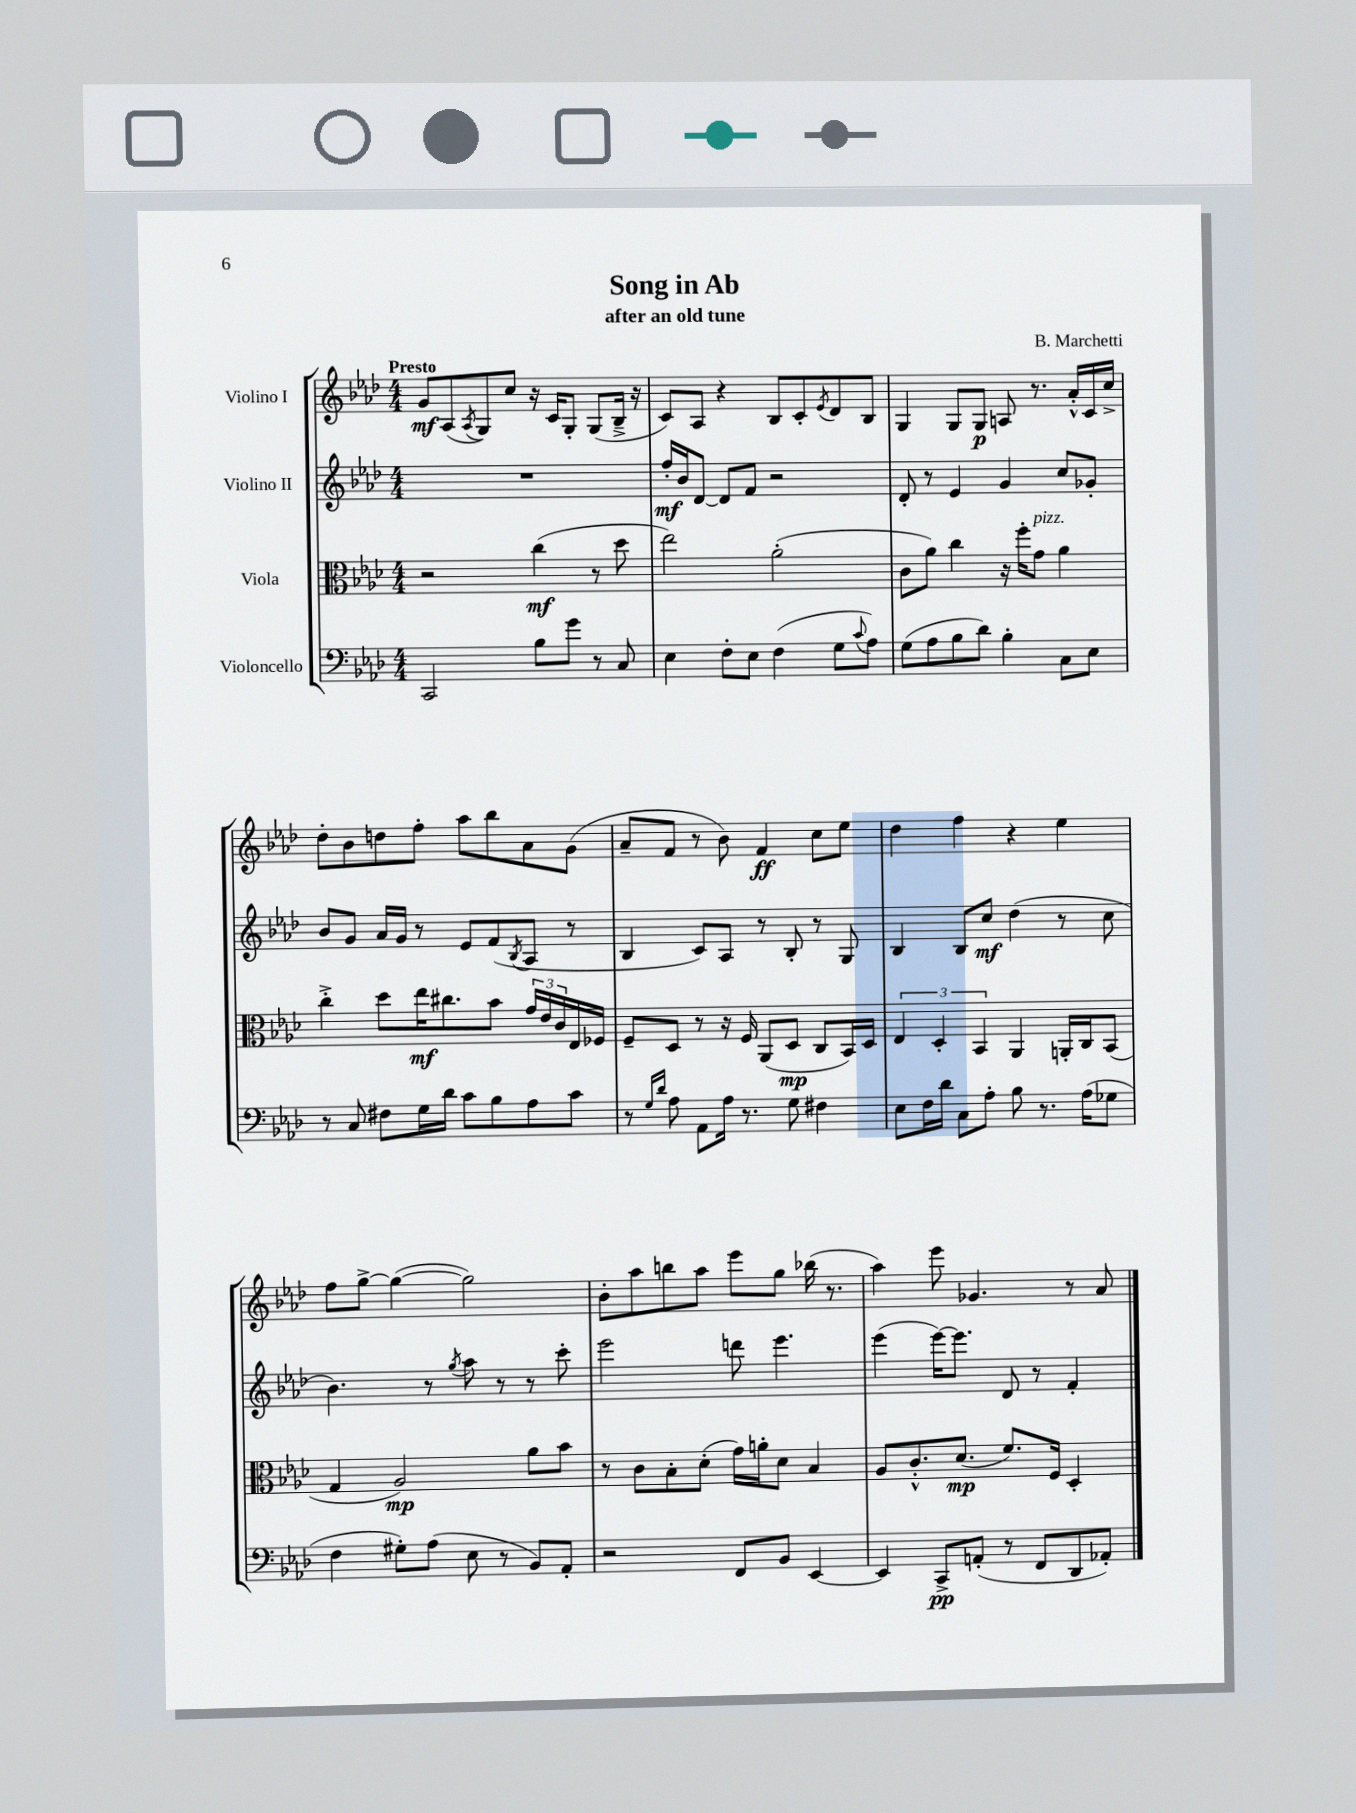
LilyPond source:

\header { title = "Song in Ab" composer = "B. Marchetti" subtitle = "after an old tune" }
<<
\new StaffGroup <<
\new Staff = "s0" \with { instrumentName = "Violino I" } {
    \clef treble \key aes \major \numericTimeSignature \time 4/4 \tempo "Presto"
    g'8\mf aes8( \acciaccatura { aes8 } g8) c''8 r16 c'16 g8-. g8( bes16---> r16 |
    c'8) aes8 r4 bes8 c'8-. \acciaccatura { ees'8 } des'8 bes8 |
    g4 g8 g8\p a8 r8. aes'16-.-^ c'16 c''16-> |
    des''8-. bes'8 d''8 f''8-. aes''8 bes''8 aes'8 g'8( |
    aes'8-- f'8 r8 bes'8) f'4\ff c''8 ees''8 |
    des''4 f''4 r4 ees''4 |
    f''8 g''8~-> g''4~( g''2) |
    bes'8-. aes''8 b''8 aes''8 ees'''8 g''8 bes''16( r8. |
    aes''4) ees'''8 ges'4. r8 aes'8 \bar "|." |
}
\new Staff = "s1" \with { instrumentName = "Violino II" } {
    \clef treble \key aes \major \numericTimeSignature \time 4/4
    R1 |
    f''16-.\mf bes'16 des'8~ des'8 f'8 r2 |
    des'8-. r8 ees'4 g'4 c''8 ges'8-. |
    bes'8 g'8 aes'16 g'16 r8 ees'8 f'8( \acciaccatura { bes8 } aes8 r8 |
    bes4 c'8) aes8 r8 bes8-. r8 g8 |
    bes4 bes8 c''8\mf des''4( r8 c''8 |
    bes'4.) r8 \acciaccatura { g''8 } aes''8 r8 r8 c'''8-. |
    ees'''2 d'''8 ees'''4. |
    ees'''4( ees'''16~) ees'''8. des'8 r8 f'4-. \bar "|." |
}
\new Staff = "s2" \with { instrumentName = "Viola" } {
    \clef alto \key aes \major \numericTimeSignature \time 4/4
    r2 c''4\mf( r8 des''8 |
    ees''2) aes'2-.( |
    c'8 aes'8) c''4 r16 f''16-. g'8^\markup { \italic "pizz." } aes'4 |
    c''4-.-> des''8 ees''16\mf cis''8. bes'8 \tuplet 3/2 { g'16 ees'16 c'16 } ees16 fes16 |
    f8-- des8 r8 r16 f16 aes,8( des8\mp c8 bes,16) des16 |
    \tuplet 3/2 { ees4 des4-. bes,4 } aes,4 a,16-. c16 bes,8( |
    g4 aes2\mp) aes'8 bes'8 |
    r8 c'8 bes8-. des'8-.( g'16) a'16-. des'8 bes4 |
    aes8 c'8.-.-^ des'8.\mp( f'8.) f16 des4-. \bar "|." |
}
\new Staff = "s3" \with { instrumentName = "Violoncello" } {
    \clef bass \key aes \major \numericTimeSignature \time 4/4
    c,2 bes8 g'8 r8 c8 |
    ees4 f8-. ees8 f4( g8 \appoggiatura { c'8 } aes8) |
    g8( aes8 bes8 des'8) bes4-. c8 ees8 |
    r8 c8 fis8 g16 des'16 c'8 bes8 aes8 c'8 |
    r8 \grace { g16 des'16 } aes8 aes,8 aes16 r8. g8 fis4 |
    ees8 f16 des'16 c8 aes8-. bes8 r8. aes16( ges8 |
    f4 gis8-.) aes8( ees8 r8 bes,8) aes,8-. |
    r2 f,8 bes,8 ees,4~ |
    ees,4 c,8->\pp a,8-.( r8 f,8 des,8 aes,8-.) \bar "|." |
}
>>
>>
\layout { \context { \Score \remove "Bar_number_engraver" } }
